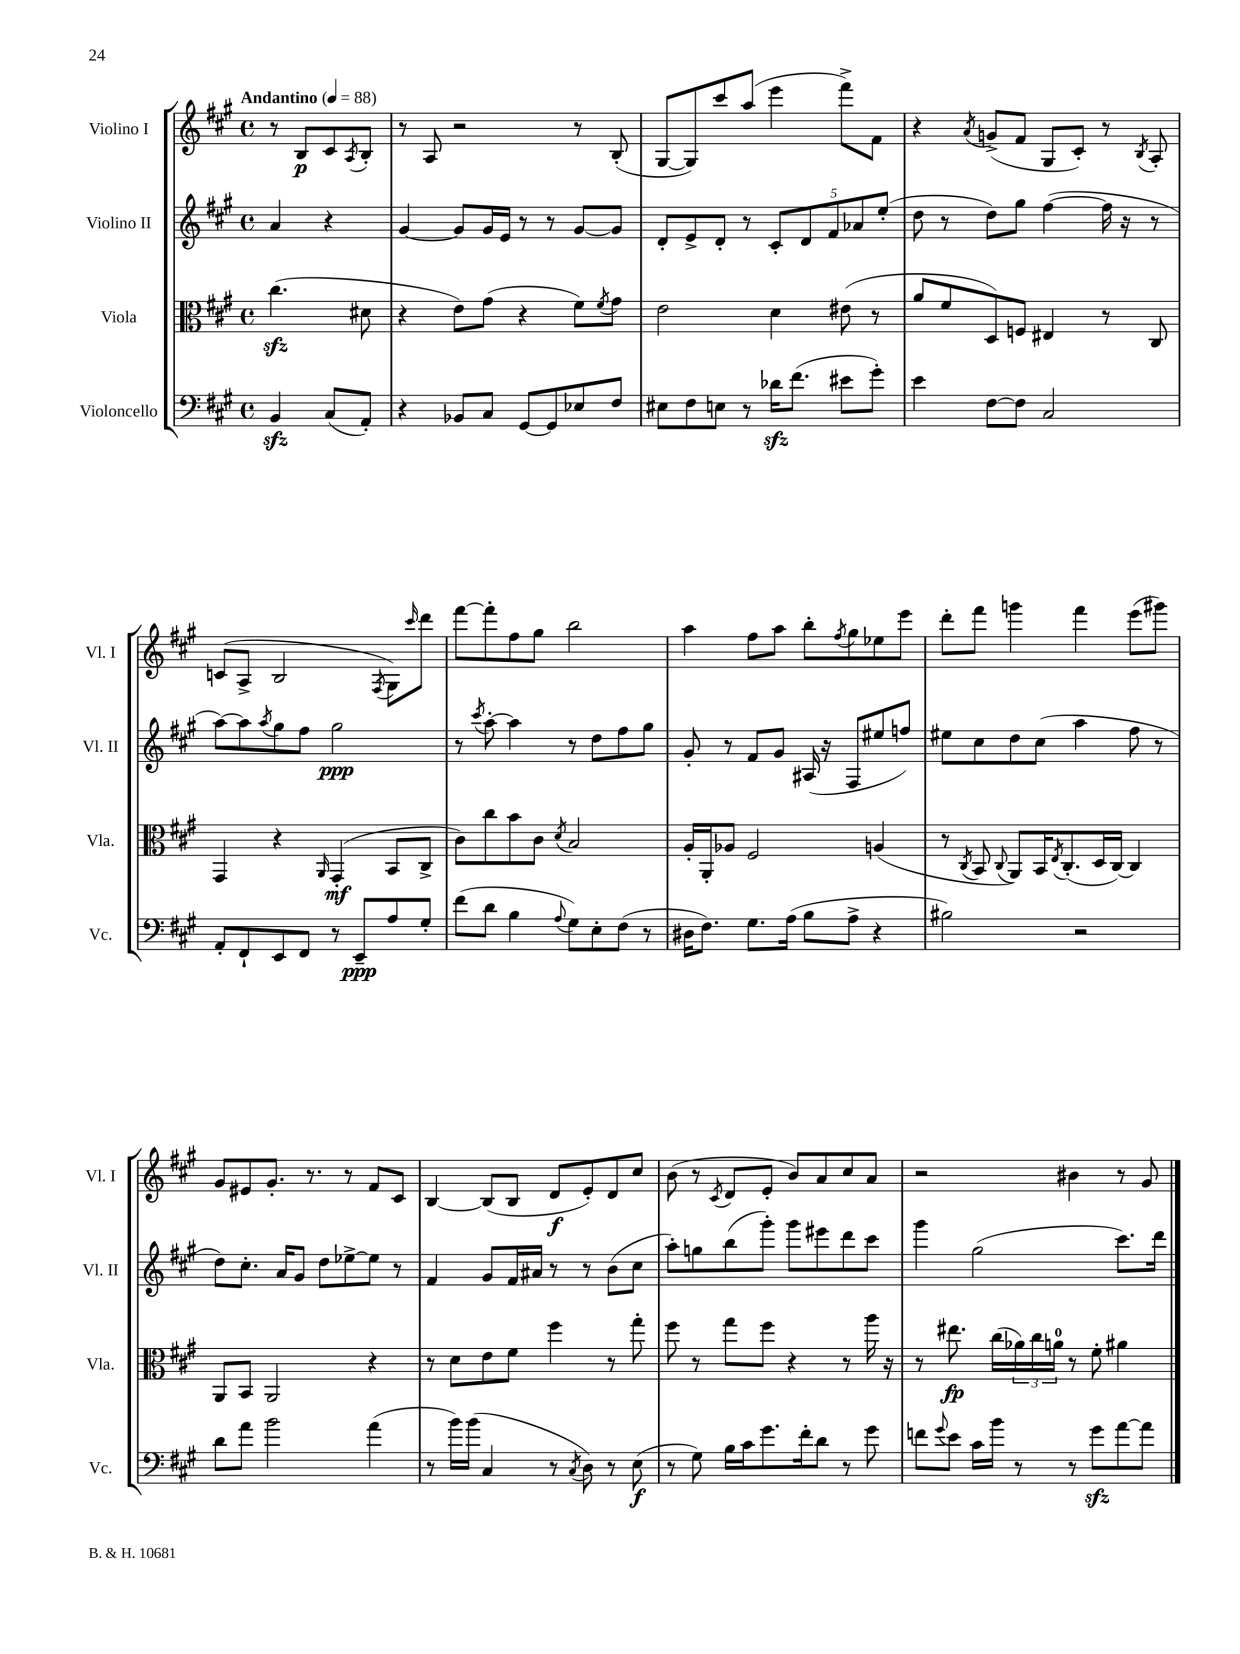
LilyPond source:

<<
\new StaffGroup <<
\new Staff = "s0" \with { instrumentName = "Violino I" shortInstrumentName = "Vl. I" } {
    \clef treble \key a \major \defaultTimeSignature \time 4/4 \partial 2 \tempo "Andantino" 4 = 88
    r8 b8\p cis'8 \acciaccatura { a8 } b8-. |
    r8 a8 r2 r8 b8-.( |
    gis8~ gis8) cis'''8 a''8( e'''4 fis'''8->) fis'8 |
    r4 \acciaccatura { a'8 } g'8->( fis'8 gis8 cis'8-.) r8 \acciaccatura { b8 } a8-. |
    c'8( a8-> b2 \acciaccatura { fis8 } gis8) \grace { cis'''16 } d'''8 |
    fis'''8~ fis'''8-. fis''8 gis''8 b''2 |
    a''4 fis''8 a''8 b''8-. \acciaccatura { fis''8 } gis''8 ees''8 e'''8 |
    d'''8-. fis'''8 g'''4 fis'''4 e'''8( gis'''8) |
    gis'8 eis'8 gis'8.-. r8. r8 fis'8 cis'8 |
    b4~ b8( b8 d'8\f e'8-.) d'8 cis''8 |
    b'8( r8 \acciaccatura { cis'8 } d'8 e'8-. b'8) a'8 cis''8 a'8 |
    r2 bis'4 r8 gis'8 \bar "|." |
}
\new Staff = "s1" \with { instrumentName = "Violino II" shortInstrumentName = "Vl. II" } {
    \clef treble \key a \major \defaultTimeSignature \time 4/4 \partial 2
    a'4 r4 |
    gis'4~ gis'8 gis'16 e'16 r8 r8 gis'8~ gis'8 |
    d'8-. e'8-> d'8-. r8 \tuplet 5/4 { cis'8-. d'8 fis'8 aes'8 e''8-.( } |
    d''8 r8 d''8) gis''8 fis''4~( fis''16 r16 r8 |
    a''8~) a''8 \acciaccatura { a''8 } gis''8 fis''8 gis''2\ppp |
    r8 \acciaccatura { cis'''8 } a''8~-. a''4 r8 d''8 fis''8 gis''8 |
    gis'8-. r8 fis'8 gis'8 ais16( r16 fis8 eis''8 f''8) |
    eis''8 cis''8 d''8 cis''8( a''4 fis''8 r8 |
    d''8) cis''8.-. a'16 gis'8 d''8 ees''8~-> ees''8 r8 |
    fis'4 gis'8 fis'16 ais'16 r8 r8 b'8( cis''8 |
    a''8-.) g''8 b''8( gis'''8-.) gis'''8 eis'''8 d'''8 cis'''8 |
    gis'''4 gis''2( cis'''8.) d'''16 \bar "|." |
}
\new Staff = "s2" \with { instrumentName = "Viola" shortInstrumentName = "Vla." } {
    \clef alto \key a \major \defaultTimeSignature \time 4/4 \partial 2
    cis''4.\sfz( dis'8 |
    r4 e'8) gis'8( r4 fis'8) \acciaccatura { fis'8 } gis'8 |
    e'2 d'4 eis'8( r8 |
    a'8 fis'8 d8) f8 eis4 r8 cis8 |
    gis,4 r4 \grace { a,16 } gis,4-.\mf( b,8 cis8-> |
    cis'8) cis''8 b'8 cis'8 \acciaccatura { d'8 } b2 |
    a16-. a,16-. aes8 fis2 a4( |
    r8 \acciaccatura { cis8 } b,8 \appoggiatura { cis8 } a,8) b,16 \acciaccatura { e8 } cis8.-.( d16 cis16~) cis4 |
    a,8 b,8 a,2 r4 |
    r8 d'8 e'8 fis'8 fis''4 r8 gis''8-. |
    fis''8 r8 gis''8 fis''8 r4 r8 a''16 r16 |
    r8 eis''8.\fp cis''16( \tuplet 3/2 { aes'16) cis''16 a'16-0 } r8 fis'8-. ais'4 \bar "|." |
}
\new Staff = "s3" \with { instrumentName = "Violoncello" shortInstrumentName = "Vc." } {
    \clef bass \key a \major \defaultTimeSignature \time 4/4 \partial 2
    b,4\sfz cis8( a,8-.) |
    r4 bes,8 cis8 gis,8~ gis,8 ees8 fis8 |
    eis8 fis8 e8 r8 des'16\sfz fis'8.( eis'8 gis'8-.) |
    e'4 fis8~ fis8 cis2 |
    a,8-. fis,8-! e,8 fis,8 r8 e,8--\ppp a8 gis8-. |
    fis'8( d'8 b4 \appoggiatura { a8 } gis8) e8-. fis8( r8 |
    dis16 fis8.) gis8. a16( b8 a8-> r4 |
    bis2) r2 |
    d'8 a'8 b'2 a'4( |
    r8 b'16) b'16( cis4 r8 \acciaccatura { cis8 } d8) r8 e8\f( |
    r8 gis8) b16 cis'16 gis'8. fis'16-. d'8 r8 gis'8 |
    f'8 \appoggiatura { gis'8 } e'8 cis'16 b'16 r8 r8 gis'8\sfz a'8~ a'8 \bar "|." |
}
>>
>>
\layout { \context { \Score \remove "Bar_number_engraver" } }
